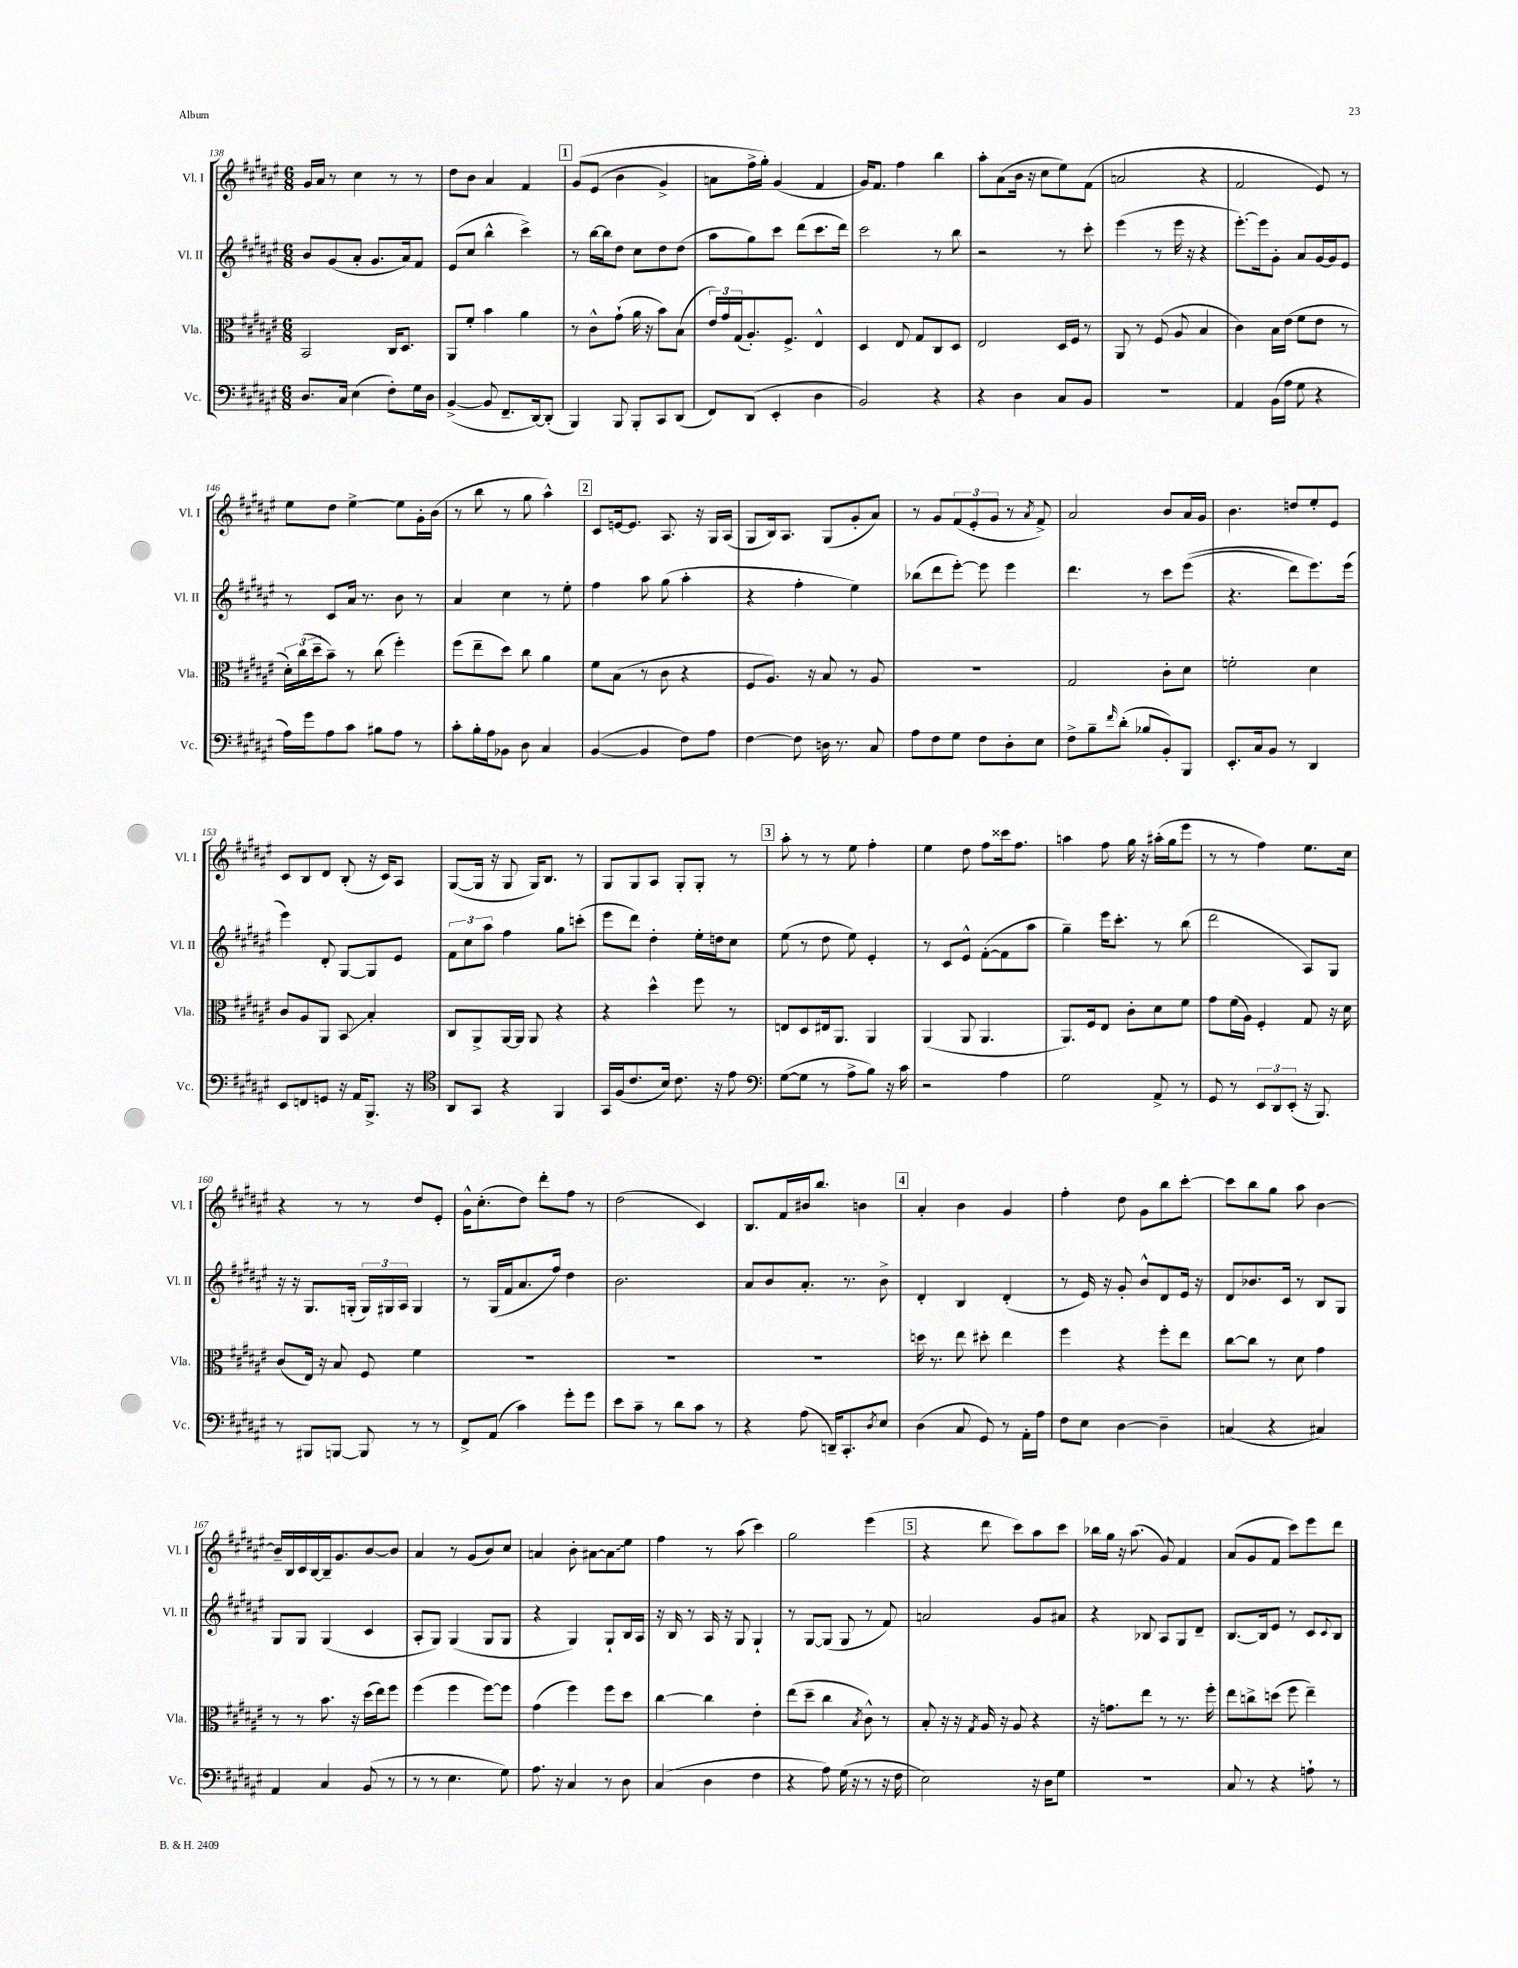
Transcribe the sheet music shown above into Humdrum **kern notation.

**kern	**kern	**kern	**kern
*staff4	*staff3	*staff2	*staff1
*clefF4	*clefC3	*clefG2	*clefG2
*k[f#c#g#d#a#e#]	*k[f#c#g#d#a#e#]	*k[f#c#g#d#a#e#]	*k[f#c#g#d#a#e#]
*M6/8	*M6/8	*M6/8	*M6/8
8.D#/L	2BB/	8b/L	16g#/LL
.	.	.	16a#/JJ
.	.	(8g#/	8r
16C#/Jk	.	.	.
(4E#\	.	8a#'/J	4cc#\
.	.	8.g#/L	.
8F#'\L)	16C#/LK	.	8r
.	8.D#/J	16a#/k)	.
16G#\L	.	8f#/J	8r
16D#\JJ	.	.	.
=	=	=	=
([4BB^/	8AA#/L	(8e#/L	8dd#\L
.	8f#'/J	8cc#/J	8b\J
8BB/]	4b\	4bb^^\	4a#/
8.FF#~/L	.	.	.
.	4a#\	4ccc#^\)	4f#/
[16DD#/k)	.	.	.
(8DD#'/]J	.	.	.
=	=	=	=
4BBB/)	8r	8r	&(8g#/L
.	8c#^^\L	[16bb\LL	(8e#/J
.	.	16bb\]J	.
8BBB/	(8g#`\J	8dd#\J	4b\
8BBB'/L	16a#\	8cc#\L	.
.	16r	.	.
8CC#/	8b\L)	8dd#\	4g#^/)
(8DD#/J	(8B\J	(8dd#\J	.
=	=	=	=
8FF#/L)	24e#/LL)	8aa#\L	8a\L
.	24g#/	.	.
.	(24G#/J	.	.
(8DD#/J	8.A#'/)	8gg#\)	16ff#^\L
.	.	.	16gg#'\JJ&)
4EE#'/	.	8ccc#\J	(4g#/
.	8.F#^/J	.	.
.	.	(8ddd#\L	.
4D#\	4E#^^/	8.ccc#\	4f#/
.	.	16ddd#\Jk)	.
=	=	=	=
2BB/)	4D#/	2ccc#\	16g#/LK)
.	.	.	8.f#/J
.	8E#/	.	4ff#\
.	8G#/L	.	.
4r	8C#/	8r	4bb\
.	8D#/J	8bb\	.
=	=	=	=
4r	2E#/	2r	8aa#'\L
.	.	.	(8a#\
4D#\	.	.	16b\Jk
.	.	.	16r
.	.	.	8cc#\L
8C#/L	16D#/LL	8r	8ee#\)
.	16F#/JJ	.	.
8BB/J	8r	8ccc#'\	(8f#\J
=	=	=	=
2.r	8AA#/	(4eee#\	2a/
.	8r	.	.
.	(8F#/	8r	.
.	8A#/	16eee#\	.
.	.	16r	.
.	4B/	4r	4r
=	=	=	=
4AA#/	4c#\)	[8.eee#'\L)	2f#/
.	.	16eee#\]k	.
(16BB\LL	16B\LL	8g#'\J	.
16A#\JJ	(16e#\JJ	.	.
8G#\	8f#\L	8a#/L	.
4r	8e#\J	[16g#/L	8e#/)
.	.	16g#/]J	.
.	8r	8e#/J	8r
=	=	=	=
16A#\LL)	24d#'\LL)	8r	8ee#\L
.	(24cc#\	.	.
16g#\J	.	.	.
.	24dd#~\J	.	.
8A#\	8b~\J)	8c#/L	8dd#\J
8c#\J	8r	16a#/Jk	[4ee#^\
.	.	8.r	.
8B#\L	(8cc#\	.	.
8A#\J	4ff#'\)	8b\	8ee#\]L
8r	.	8r	16g#'\L
.	.	.	(16b\JJ
=	=	=	=
8c#'\L	(8ff#\L	4a#/	8r
16B'\L	8ee#~\	.	8bb\
16A#\J	.	.	.
8BB-\J	8dd#\J)	4cc#\	8r
8D#\	8cc#\	.	8gg#\
4C#/	4a#\	8r	4aa#^^\)
.	.	8ee#'\	.
=	=	=	=
([4BB/	8f#\L	4ff#\	8c#/L
.	(8B\J	.	[16e/k
.	.	.	8.e/]J
4BB/]	8r	8aa#\	.
.	8c#\	(8gg#\	8.A#/
8F#\L)	4r	4aa#'\	.
.	.	.	16r
8A#\J	.	.	16G#/LL
.	.	.	(16A#/JJ
=	=	=	=
[4F#\	8F#/L	4r	8G#/L
.	8.A#/J)	.	16B/k)
.	.	.	8.A#/J
8F#\]	.	4ff#'\	.
.	16r	.	.
16D\	8B/	.	(8G#/L
8.r	.	.	.
.	8r	4ee#\)	8g#'/
8C#/	8A#/	.	8a#/J)
=	=	=	=
8A#\L	2.r	(8bb-\L	8r
8F#\	.	8ddd#\	8g#/L
8G#\J	.	[8eee#'\J)	(12f#/
.	.	.	12e#'/
8F#\L	.	8eee#\]	.
.	.	.	12g#/J
8D#'\	.	4eee#\	8r
.	.	.	8qa#/
8E#\J	.	.	8f#^/)
=	=	=	=
8F#^\L	2G#/	4.ddd#\	2a#/
8B~\	.	.	.
16qqf#/	.	.	.
(8d#'\J	.	.	.
8B-/L	.	8r	.
8BB'/)	8c#'\L	8ccc#\L	8b/L
8BBB/J	8d#\J	&((8eee#\J	16a#/L
.	.	.	16g#/JJ
=	=	=	=
8.EE#'/L	2f'\	4.r	4.b\
16C#/k	.	.	.
8BB/J	.	.	.
8r	.	8ddd#\L)	8dd/L
4DD#/	4d#\	8.eee#\&)	8ee#'/
.	.	.	8e#/J
.	.	(16eee#\Jk	.
=	=	=	=
8EE#/L	8c#/L	4eee#\)	8c#/L
8FF/	8A#/	.	8B/
8GG/J	8AA#/J	8d#'/	8d#/J
16r	8BB/	[8G#/L	(8B'/
16AA#/LK	.	.	.
8.BBB^/J	4B'/	8G#/]	16r
.	.	.	16c#/LK)
.	.	8e#/J	8A#/J
16r	.	.	.
=	=	=	=
*clefC4	*	*	*
8AA#/L	8C#/L	12f#\L	([8G#/L
.	.	12cc#\	.
8GG#/J	8AA#^/	.	16G#/]Jk
.	.	12aa#\J	.
.	.	.	16r
4r	[16AA#/L	4ff#\	8G#/
.	16AA#/]JJ	.	.
.	8AA#/	.	16G#/LK)
.	.	.	8.B/J
4FF#/	4r	8gg#\L	.
.	.	(8ccc'\J	8r
=	=	=	=
16GG#/LL	4r	8eee#\L	8G#/L
(16F#/J	.	.	.
8.c#/	.	8ddd#\J)	8G#/
.	4dd#^^\	4dd#'\	8A#/J
16B/Jk)	.	.	.
8.c#\	.	.	8G#'/L
.	8ff#\	16ee#'\LL	8G#'/J
16r	.	16dd\J	.
8e#\	8r	8cc#\J	8r
=	=	=	=
*clefF4	*	*	*
([8G#\L	8E/L	(8ee#\	8aa#'\
8G#\]J	8D#/	8r	8r
8r	16E#/k	8dd#\	8r
.	8.AA#/J	.	.
8A#^\L	.	8ee#\)	8ee#\
8B\J)	4AA#/	4e#'/	4ff#'\
16r	.	.	.
16c#\	.	.	.
=	=	=	=
2r	(4AA#/	8r	4ee#\
.	.	8c#/L	.
.	8AA#/	8e#^^/J	8dd#\
.	4.AA#/	([8f#'\L	8ff#\L
4A#\	.	8f#\]	16ccc##\k
.	.	.	8.ff#\J
.	.	8aa#\J	.
=	=	=	=
2G#\	8.AA#/L)	4gg#~\)	4aa\
.	16F#/k	.	.
.	8E#/J	16eee#\LK	8ff#\
.	.	8.ccc#'\J	.
.	8c#'\L	.	16gg#\
.	.	.	16r
8AA#^/	8d#\	8r	(16aa#'\LL
.	.	.	16gg#\J
8r	8f#\J	(8bb\	8eee#\J
=	=	=	=
8GG#/	8g#\L	2ddd#\	8r
8r	(16f#\L	.	8r
.	16A#\JJ)	.	.
12EE#/L	4F#'/	.	4ff#\)
12DD#/	.	.	.
(12EE#'/J	.	.	.
16r	8G#/	8A#/L)	8.ee#\L
8.BBB/)	.	.	.
.	16r	8G#/J	.
.	16d#\	.	16cc#\Jk
=	=	=	=
8r	(8c#/L	16r	4r
.	.	16r	.
8BBB#/L	16E#/Jk)	8.G#/L	.
.	16r	.	.
[8BBB/J	8B/	.	8r
.	.	(16G'/Jk	.
8BBB/]	8F#/	24G/LL)	8r
.	.	24G#/	.
.	.	24A#/JJ	.
8r	4f#\	4G#/	8dd#/L
8r	.	.	8e#'/J
=	=	=	=
8FF#^/L	2.r	8r	16g#^^\LK
.	.	.	(8.cc#'\
(8AA#/J	.	(16G#/LL	.
.	.	16f#/J	.
4c#\)	.	8.a#/	8dd#\J)
.	.	.	8ddd#'\L
.	.	16ff#/Jk)	.
8g#'\L	.	4dd#\	8ff#\J
8g#\J	.	.	8r
=	=	=	=
8e#\L	2.r	2.b\	(2dd#\
8c#~\J	.	.	.
8r	.	.	.
8d#\L	.	.	.
8c#\J	.	.	4c#/)
8r	.	.	.
=	=	=	=
4r	2.r	8a#/L	8.B/L
.	.	8b/	.
.	.	.	16f#/L
(8A#\	.	8.a#'/J	16b#/J
.	.	.	8.bb/J
16DD~/LK)	.	.	.
8.CC#'/	.	8.r	.
.	.	.	4b\
8qD#/	.	.	.
8E#/J	.	8b^\	.
=	=	=	=
(4D#\	16dd\	4d#'/	4a#'/
.	8.r	.	.
8C#/	8ee#\	4B/	4b\
8GG#/)	8dd#'\	.	.
8r	4ee#\	(4d#'/	4g#/
16AA#'\LL	.	.	.
16A#\JJ	.	.	.
=	=	=	=
8F#\L	4ff#\	8r	4ff#'\
8E#\J	.	16e#/)	.
.	.	16r	.
[4D#\	4r	8g#'/	8dd#\
.	.	8b^^/L	8g#\L
4D#~\]	8ff#'\L	8d#/	8bb\
.	8ee#\J	16e#/Jk	[8ccc#'\J
.	.	16r	.
=	=	=	=
(4C/	[8cc#\L	8d#/L	8ccc#\]L
.	8cc#\]J	8.b-/	8bb\
4r	8r	.	8gg#\J
.	.	16c#/Jk	.
.	8d#\	8r	8aa#\
4C#/)	4g#\	8B/L	[4b\
.	.	8G#/J	.
=	=	=	=
4AA#/	8r	8G#/L	16b~/]LL
.	.	.	16B/
.	8r	8G#/J	16c#/
.	.	.	[16B/
4C#/	8.b\	(4G#/	16B~/]J
.	.	.	8.g#/
.	16r	.	.
(8BB/	(16dd#\LL	4c#/	[8b/
.	16ee#\J)	.	.
8r	8ff#\J	.	8b/]J
=	=	=	=
8r	(4ff#\	8A#'/L	4a#/
8r	.	8G#/J)	.
4.E#\	4ff#\	(4G#/	8r
.	.	.	(8g#/L
.	[8ff#\L)	8G#/L	8b/)
8G#\)	8ff#\]J	8G#/J	8cc#/J
=	=	=	=
8.A#\	(4g#\	4r	4a/
16r	.	.	.
4C#/	4ff#\)	4G#/)	8b'\
.	.	.	[8a#\L
8r	8ff#\L	8G#`/L	8a#\]
8D#\	8dd#\J	16B/L	8ee#\J
.	.	16A#/JJ	.
=	=	=	=
(4C#/	[4cc#\	16r	4ff#\
.	.	16B/	.
.	.	8r	.
4D#\	4cc#\]	16A#/	8r
.	.	16r	.
.	.	8G#/	(8aa#\
4F#\	4e#'\	4G#`/	4ccc#\)
=	=	=	=
4r	(8ee#\L	8r	2gg#\
.	8dd#~\J	[8G#/L	.
8A#\)	4cc#\	(8G#/]J	.
(16G#\	.	8G#/	.
16r	.	.	.
.	8qB/	.	.
8r	8c#^^\)	8r	(4eee#\
16r	8r	8f#/)	.
16F#\	.	.	.
=	=	=	=
2E#\)	8B'/	2a/	4r
.	16r	.	.
.	16r	.	.
.	8qG#/	.	.
.	16A#/	.	8ddd#\
.	16r	.	.
.	8A#/	.	8ccc#\L)
16r	4r	8g#/L	8aa#\
16D#\LK	.	.	.
8G#\J	.	8a#/J	8ccc#\J
=	=	=	=
2.r	16r	4r	16bb-\LL
.	8.g\L	.	16gg#\JJ
.	.	.	16r
.	.	.	(8.aa#\
.	8ee#\J	8B-/	.
.	8r	8A#/L	8g#/)
.	8.r	8G#/	4f#/
.	.	8d#~/J	.
.	16ff#'\	.	.
=	=	=	=
8C#/	8ee#\L	[8.B/L	(8a#/L
8r	8cc^\	.	8g#/
.	.	16B/]k	.
4r	(8dd\J	8e#/J	8f#/J
.	8ff#\	8r	8ccc#\L)
8A`\	4ee#~\)	8c#/L	8eee#\
.	.	8qqc#/	.
8r	.	8B/J	8ddd#\J
==	==	==	==
*-	*-	*-	*-
